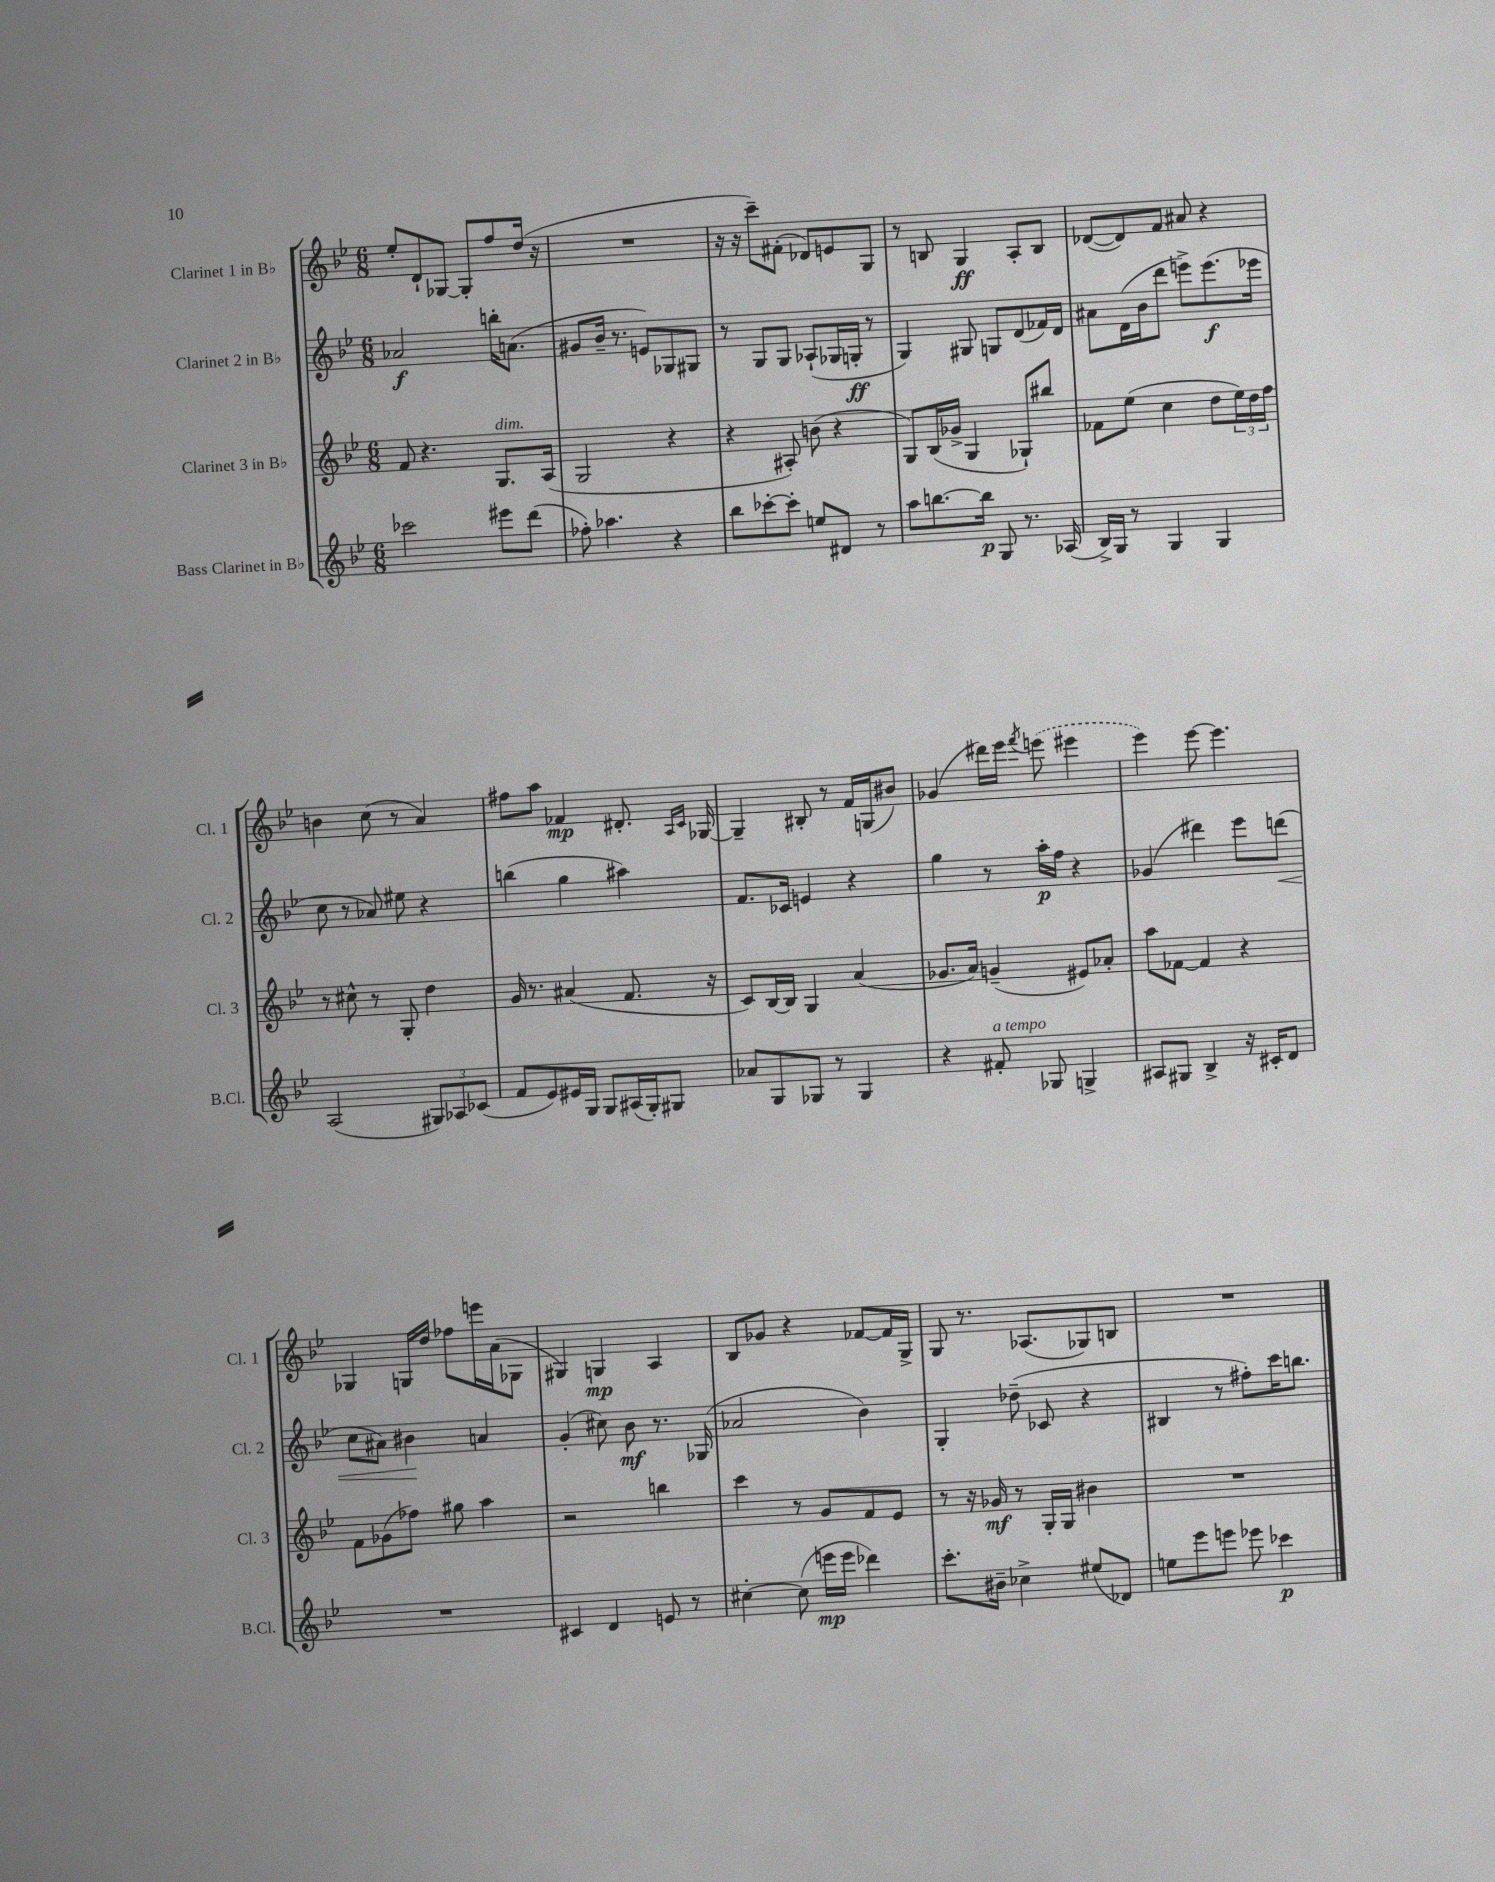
<<
\new StaffGroup <<
\new Staff = "s0" \with { instrumentName = "Clarinet 1 in Bb" shortInstrumentName = "Cl. 1" } {
    \clef treble \key bes \major \numericTimeSignature \time 6/8
    ees''8-. d'8-! ges8~ ges8-. f''8 d''16( r16 |
    R2. |
    r16 r16 c'''8--) fis'8-.( des'8) e'8 g8 |
    r8 b8 g4\ff a8-. b8 |
    des'8~( des'8) f'8 ais'8 r4 |
    b'4 c''8( r8 a'4) |
    fis''8 a''8 fes'4\mp dis'8.-. \grace { a16 c'16 } ges16~ |
    ges4-- bis8-. r8 f'16 g16( bis'8) |
    ges'4( dis'''16) ees'''16 \acciaccatura { f'''8 } \once \slurDashed e'''8( eis'''4 |
    ees'''4) ees'''8~ ees'''4. |
    ges4 g16 d''16 fes''8 e'''16 a'16( ges8 |
    gis4) g4\mp a4 |
    bes8 ges'8 r4 fes'8~ fes'16 g16-> |
    g8 r8. aes8.( ges8) b8 |
    R2. \bar "|." |
}
\new Staff = "s1" \with { instrumentName = "Clarinet 2 in Bb" shortInstrumentName = "Cl. 2" } {
    \clef treble \key bes \major \numericTimeSignature \time 6/8
    aes'2\f b''16-. a'8.( |
    gis'8 bes'16-- r8. e'8) ges8 gis8 |
    r8 g8 g8 aes8-!( ges16 g16-.\ff r8 |
    g4) gis8 g8 d'8( fes'16) d'16 |
    ais'8 d'16( bes'16 d'''8 e'''8->) e'''8.\f( ees'''16 |
    c''8 r8 aes'8) eis''8 r4 |
    b''4( g''4 ais''4) |
    f'8. ces'16 e'4 r4 |
    g''4 r8 a''16-.\p f''16 r4 |
    ges'4( dis'''4) ees'''8 d'''8\<( |
    c''8 ais'8) bis'4\! a'4 |
    g'4-.( cis''8) bes'8\mf r8. ges16( |
    aes'2 bes'4) |
    g4-. des''8--( ces'8 r4 |
    bis4 r8 fis''8-.) c'''16 b''8. \bar "|." |
}
\new Staff = "s2" \with { instrumentName = "Clarinet 3 in Bb" shortInstrumentName = "Cl. 3" } {
    \clef treble \key bes \major \numericTimeSignature \time 6/8
    f'8 r4. g8.^\markup { \italic "dim." } a16( |
    g2 r4 |
    r4 ais8-.) b'8( r4 |
    g8) bes16( ges'16-> g4 ges8-!) bis''8 |
    fes'8 ees''8( c''4 d''8 \tuplet 3/2 { ees''16) d''16 f''16 } |
    r8 cis''8-^ r8 g8-. d''4 |
    g'16 r8. ais'4( f'8. r16 |
    c'8) bes16~ bes16 g4 a'4( |
    ges'8. a'16) g'4--( eis'8) aes'8-. |
    a''8 fes'8~ fes'4 r4 |
    f'8 ges'8( fes''8) gis''8 a''4 |
    r2 b''4 |
    c'''4 r8 g'8 f'8 ees'8 |
    r8 r16 ges'16\mf r8 g16-. g16 bis'4 |
    R2. \bar "|." |
}
\new Staff = "s3" \with { instrumentName = "Bass Clarinet in Bb" shortInstrumentName = "B.Cl." } {
    \clef treble \key bes \major \numericTimeSignature \time 6/8
    ces'''2 eis'''8 d'''8( |
    fes''8-.) aes''4. r4 |
    bes''8 ces'''8~-. ces'''8-. e''8 dis'8 r8 |
    a''8 b''8.~ b''16\p g8 r8. aes16( |
    bes16->) g16 r8 g4 g4 |
    a2( \tuplet 3/2 { gis8) aes8 ces'8( } |
    f'8 ees'8) eis'16 g16 g8 ais16( g16-.) gis8 |
    aes'8 g8 ges8 r8 ges4 |
    r4 fis'8-.^\markup { \italic "a tempo" } ges8 g4-> |
    ais8 gis8 bes4-> r16 cis'16-. d'8 |
    R2. |
    cis'4 d'4 e'8 r8 |
    cis''4~-. cis''8( e'''16\mp e'''16 des'''4) |
    c'''8.-. bis'16-- ces''4-> eis''8( des'8) |
    e''8 ees'''8 e'''8 ees'''8 ces'''4\p \bar "|." |
}
>>
>>
\layout { \context { \Score \remove "Bar_number_engraver" } }
